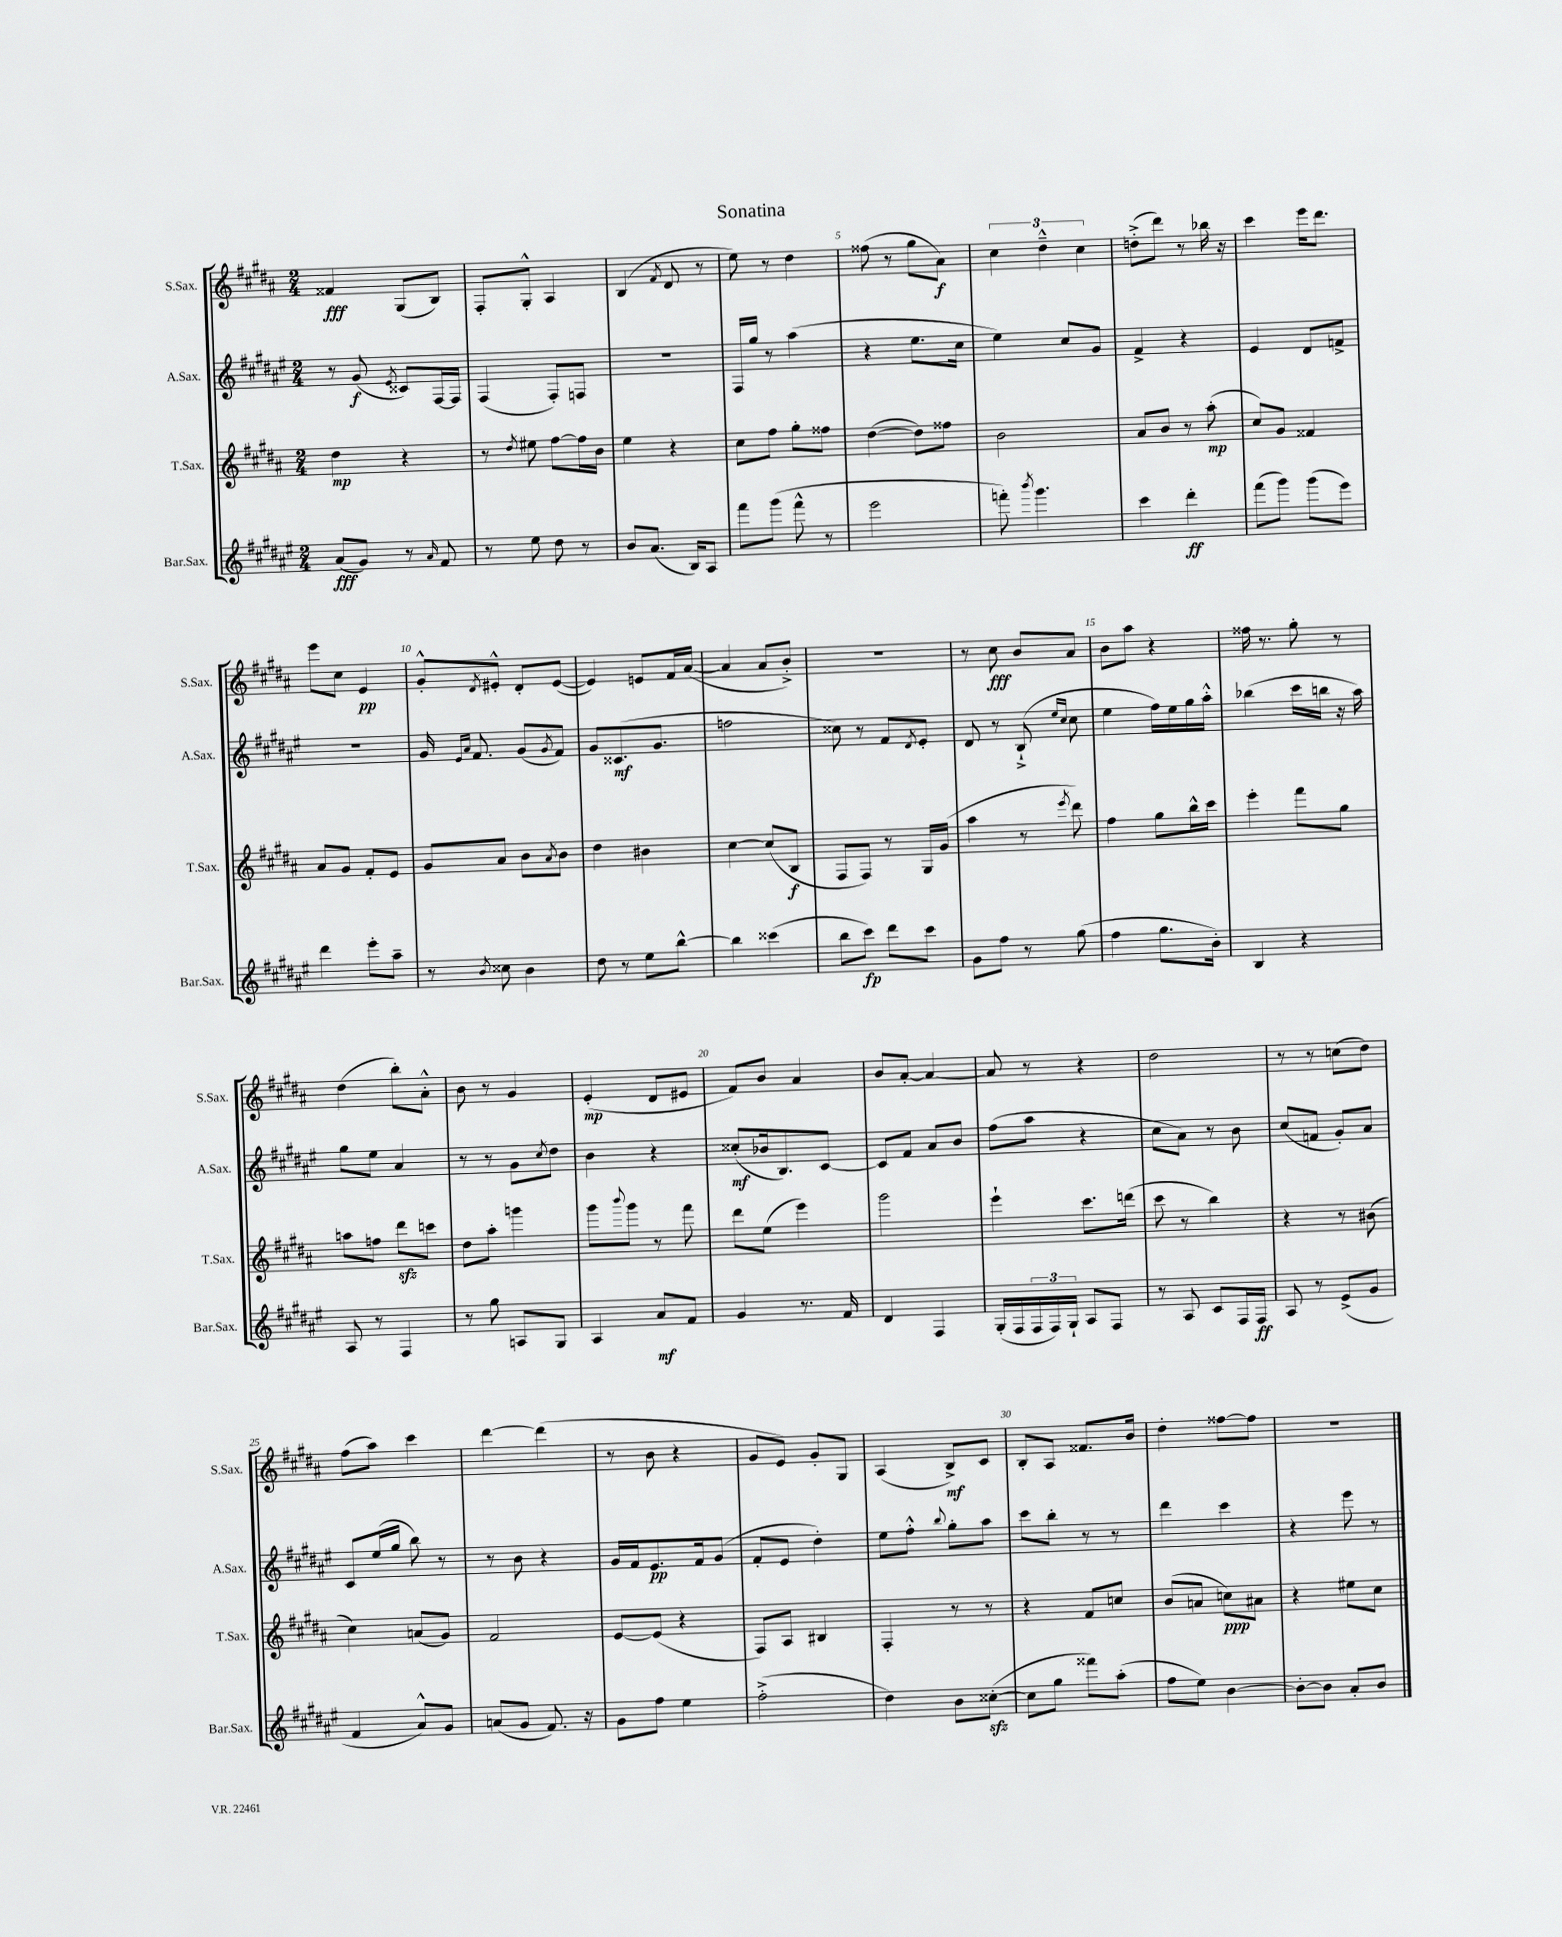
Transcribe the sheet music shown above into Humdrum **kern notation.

**kern	**kern	**kern	**kern
*staff4	*staff3	*staff2	*staff1
*clefG2	*clefG2	*clefG2	*clefG2
*k[f#c#g#d#a#e#]	*k[f#c#g#d#a#]	*k[f#c#g#d#a#e#]	*k[f#c#g#d#a#]
*M2/4	*M2/4	*M2/4	*M2/4
(8a#	4dd#	8r	4f##
8g#)	.	(8g#	.
.	.	8qe#	.
8r	4r	8c##)	(8G#
16qqa#	.	.	.
8f#	.	[16F#	8B)
.	.	16F#]	.
=	=	=	=
8r	8r	(4F#	8F#'
.	8qdd#	.	.
8ee#	8ee#	.	8G#'^^
8dd#	[8ff#	8F#')	4A#
8r	16ff#]	8F	.
.	16b	.	.
=	=	=	=
8b	4ee	2r	(4B
(8.a#	.	.	.
.	.	.	8qf#
.	4r	.	8d#
16B)	.	.	.
8A#	.	.	8r
=	=	=	=
8fff#	8cc#	16F#	8ee)
.	.	16gg#	.
(8ggg#	8ff#	8r	8r
8fff#^^	8gg#'	(4aa#	4dd#
8r	8ff##	.	.
=	=	=	=
2eee#	([4dd#	4r	(8ff##
.	.	.	8r
.	8dd#])	8.ee#	8gg#
.	8ff##	.	8a#)
.	.	16cc#	.
=	=	=	=
8fff')	2b	4ee#)	6cc#
8qbbb	.	.	.
4.ggg#	.	.	.
.	.	.	6dd#~^^
.	.	8cc#	.
.	.	.	6cc#
.	.	8g#	.
=	=	=	=
4ccc#	8a#	4f#^	(8dd'^
.	8b	.	8ddd#)
4ddd#'	8r	4r	8r
.	(8aa#'	.	16bb-
.	.	.	16r
=	=	=	=
(8fff#	8cc#)	4e#	4ccc#
8ggg#)	8g#	.	.
(8ggg#	4f##	8d#	16eee
.	.	.	8.ddd#
8eee#)	.	8f^	.
=	=	=	=
4ddd#	8a#	2r	8eee
.	8g#	.	8cc#
8eee#'	8f#'	.	4e
8aa#~	8e	.	.
=	=	=	=
8r	8g#	16g#	8g#'^^
.	.	16qqe#	.
.	.	16qqa#	.
.	.	8.f#	.
8qb	.	.	8qd#
8cc##	8a#	.	8e#'^^
4b	8b	(8g#	8d#'
.	8qa#	8qg#	.
.	8b	8f#)	([8e#
=	=	=	=
8dd#	4dd#	8g#	4e#])
8r	.	(8.c##	.
8ee#	4b#	.	8e
.	.	8.g#	.
[8bb^^	.	.	16f#
.	.	.	([16a#
=	=	=	=
4bb]	[4cc#	2ff	4a#]
(4ccc##	(8cc#]	.	8a#
.	8B	.	8b'^)
=	=	=	=
8bb	8F#	8cc##)	2r
8ccc#)	8F#)	8r	.
8ddd#	8r	8f#	.
.	.	8qd#	.
8ccc#	16G#	8e#'	.
.	(16g#	.	.
=	=	=	=
8g#	4aa#	8d#	8r
8ff#	.	8r	8cc#
8r	8r	(8B`^	8b
.	.	16qqee#	.
.	8qeee	16qqcc#	.
(8gg#	8ddd#)	8cc#	8a#
=	=	=	=
4ff#	4ff#	4ee#	8b
.	.	.	8aa#
8.gg#	8gg#	16ff#)	4r
.	.	16ee#	.
.	16bb^^	16gg#	.
16b')	16ccc#	16aa#'^^	.
=	=	=	=
4B	4eee'	(4bb-	16ff##
.	.	.	8.r
4r	8fff#	16ccc#	8gg#'
.	.	16bb	.
.	8gg#	16r	8r
.	.	16aa#)	.
=	=	=	=
8A#	8aa	8gg#	(4dd#
8r	8ff	8ee#	.
4F#	8ddd#	4a#	8bb')
.	8ccc	.	8a#'^^
=	=	=	=
8r	8dd#	8r	8b
8gg#	8aa#'	8r	8r
8A	4ggg	8g#	4g#
.	.	8qcc#	.
8G#	.	8dd#	.
=	=	=	=
4A#	8ggg#	4b	(4e'
.	8qqbbb	.	.
.	8ggg#	.	.
8a#	8r	4r	8d#
8f#	8fff#	.	8e#
=	=	=	=
4g#	8ddd#	(8cc##'	8f#)
.	(8ee	16b-	8b
.	.	8.B)	.
8.r	4eee)	.	4a#
.	.	[8c#	.
16f#	.	.	.
=	=	=	=
4d#	2ggg#	8c#]	8b
.	.	8f#	[8a#'
4F#	.	8a#	4a#_
.	.	8b	.
=	=	=	=
(16G#'	4eee`	(8ff#	8a#]
16F#	.	.	.
24F#	.	8aa#	8r
24F#)	.	.	.
24G#`	.	.	.
8A#	8.ccc#	4r	4r
8F#	.	.	.
.	(16ddd	.	.
=	=	=	=
8r	8ccc#	8cc#	2dd#
8A#	8r	8a#)	.
8c#	4bb)	8r	.
16F#	.	8b	.
16F#	.	.	.
=	=	=	=
8A#	4r	(8cc#	8r
8r	.	8f	8r
(8e#^	8r	8g#')	(8cc
8g#	(8b#	8a#	8dd#)
=	=	=	=
4f#	4cc#)	8c#	(8ff#
.	.	(16ee#	8aa#)
.	.	16gg#	.
8a#^^)	(8a	8bb)	4ccc#
8g#	8g#)	8r	.
=	=	=	=
(8a	2f#	8r	[4ddd#
8g#	.	8b	.
8.f#)	.	4r	(4ddd#]
16r	.	.	.
=	=	=	=
8g#	[8e	16g#	8r
.	.	16f#	.
8ff#	(8e]	8.e#	8b
4ee#	4r	.	4r
.	.	16f#	.
.	.	(8g#	.
=	=	=	=
(2ff#'^	8F#)	8f#'	8g#
.	8A#	8e#	8e)
.	4B#	4dd#')	8g#'
.	.	.	8G#
=	=	=	=
4dd#)	4F#'	8ee#	(4A#
.	.	8ff#'^^	.
.	.	8qqbb	.
8b	8r	8gg#'	8B^)
([8cc##'	8r	8aa#	8c#
=	=	=	=
8cc##]	4r	8ccc#	8B'
8gg#	.	8bb'	8A#
8fff##)	8f#	8r	8.f##
(8aa#'	8cc	8r	.
.	.	.	16b
=	=	=	=
8ff#	(8b	4ddd#	4dd#'
8ee#)	8a	.	.
[4b	8cc)	4ccc#	[8ff##
.	8a#	.	8ff##]
=	=	=	=
8b'_	4r	4r	2r
8b]	.	.	.
8a#'	8ee#	8eee#	.
8b	8cc#	8r	.
==	==	==	==
*-	*-	*-	*-
